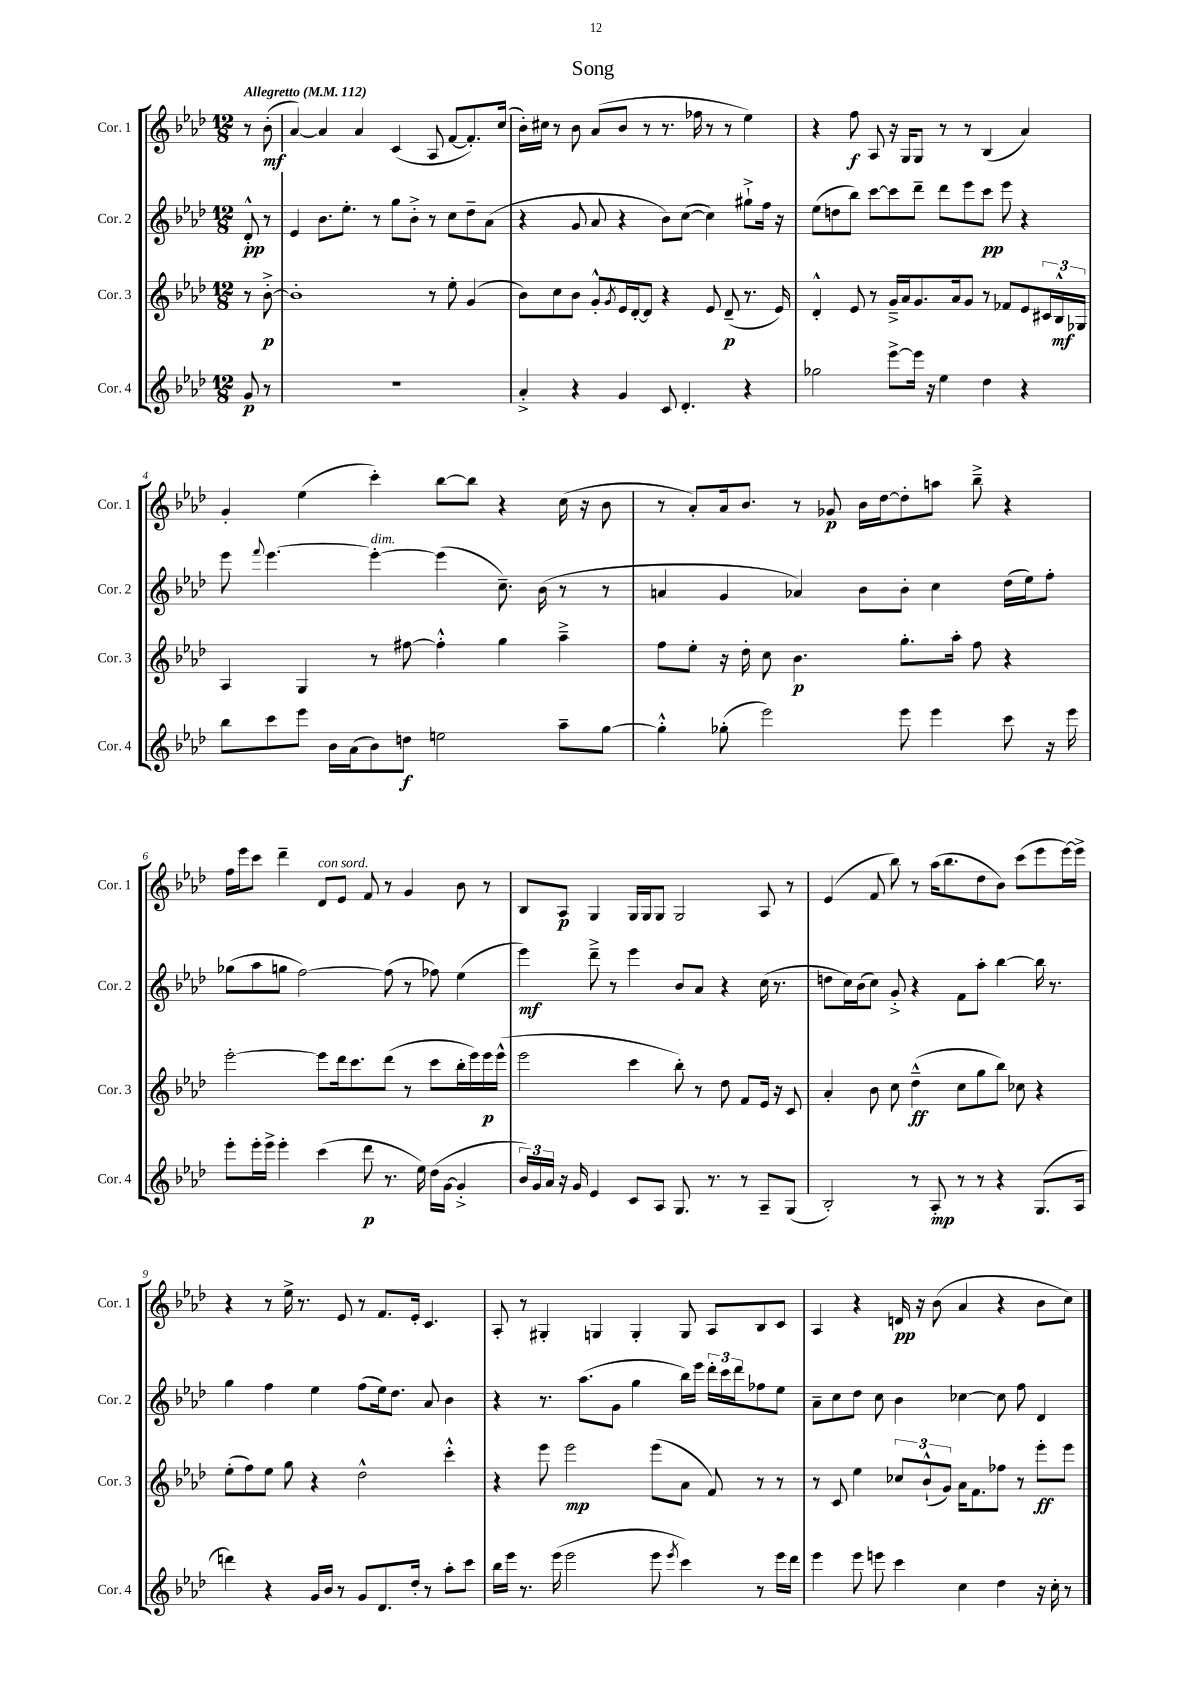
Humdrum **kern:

**kern	**kern	**kern	**kern
*staff4	*staff3	*staff2	*staff1
*clefG2	*clefG2	*clefG2	*clefG2
*k[b-e-a-d-]	*k[b-e-a-d-]	*k[b-e-a-d-]	*k[b-e-a-d-]
*M12/8	*M12/8	*M12/8	*M12/8
*MM112	*MM112	*MM112	*MM112
8g	8r	8d-'^^	8r
8r	[8b-'^	8r	(8b-'
=	=	=	=
1.r	1b-']	4e-	[4a-)
.	.	8.b-	4a-]
.	.	8.ee-'	.
.	.	.	4a-
.	.	8r	.
.	.	8gg	(4c
.	.	8b-'^	.
.	8r	8r	8A-
.	8ee-'	8cc	[8f
.	(4g	8dd-~	8.f'])
.	.	(8a-	.
.	.	.	(16cc
=	=	=	=
4a-'^	8b-)	4r	16b-')
.	.	.	16cc#
.	8cc	.	8r
4r	8b-	8g	8b-
.	8g'^^	8a-	(8a-
.	8qg	.	.
4g	16e-	4r	8b-
.	[16d-'	.	.
.	8d-]	.	8r
8c	4r	8b-)	8.r
4.d-'	.	([8cc	.
.	.	.	16ff-
.	8e-	4cc])	8r
.	(8d-~	.	8r
4r	8.r	8gg#`^	4ee-)
.	.	16ff	.
.	16e-)	16r	.
=	=	=	=
2gg-	4d-'^^	(8ee-	4r
.	.	8dd	.
.	8e-	8bb-)	8ff
.	8r	[8ccc	8A-
[8eee-^	16g~^	8ccc]	16r
.	16a-	.	16G
16eee-]	8.g	8ddd-~	8G
16r	.	.	.
4ee-	.	8ddd-	8r
.	16a-	.	.
.	8g	8eee-	8r
4dd-	8r	8ccc	(4B-
.	8f-	8eee-	.
4r	8e-	4r	4a-)
.	24c#	.	.
.	24B-^^	.	.
.	24G-	.	.
=	=	=	=
8bb-	4A-	8eee-	4g'
.	.	8qqfff	.
8ccc	.	[4.eee-	.
8eee-	4G	.	(4ee-
16b-	.	.	.
(16a-	.	.	.
8b-)	8r	4eee-'_	4ccc')
8dd	[8ff#	.	.
2ee	4ff#'^^]	(4eee-]	[8bb-
.	.	.	8bb-]
.	4gg	8.cc~)	4r
.	.	(16b-	.
8aa-~	4aa-~^	8r	(16cc
.	.	.	16r
[8gg	.	8r	8b-
=	=	=	=
4gg'^^]	8ff	4a	8r
.	8ee-'	.	8a-')
(8gg-'	16r	4g	16a-
.	16dd-'	.	8.b-
2eee-)	8cc	.	.
.	4.b-	4a-)	8r
.	.	.	8g-
.	.	8b-	16b-
.	.	.	[16dd-
8eee-	8.gg'	8b-'	8dd-']
4eee-	.	4cc	8aa
.	16aa-'	.	.
.	8ff	.	8bb-~^
8ccc	4r	(16dd-	4r
.	.	16ee-)	.
16r	.	8ff'	.
16eee-	.	.	.
=	=	=	=
8eee-'	[2eee-'	(8gg-	16ff
.	.	.	16eee-
16eee-'	.	8aa-	8ccc
16eee-^	.	.	.
4eee-'	.	8gg	4ddd-~
.	.	[2ff)	.
(4ccc	8eee-]	.	8d-
.	16ddd-	.	8e-
.	8.ccc	.	.
8ddd-	.	.	8f
8.r	(8ddd-	(8ff]	8r
.	8r	8r	4g
16ee-)	.	.	.
(16dd-	8ccc	8ff-)	.
[16g	.	.	.
4g'^]	16bb-'	(4ee-	8b-
.	16eee-)	.	.
.	16eee-	.	8r
.	(16eee-^^	.	.
=	=	=	=
24b-)	2eee-	4eee-)	8B-
24g	.	.	.
24a-	.	.	.
16r	.	.	8A-
16g	.	.	.
4e-	.	8ddd-~^	4G
.	.	8r	.
8c	4ccc	4eee-	16G
.	.	.	16G
8A-	.	.	8G
8.G	8bb-')	8b-	2G
.	8r	8a-	.
8.r	.	.	.
.	8dd-	4r	.
8r	8f	.	.
8A-~	16e-	(16cc	8A-
.	16r	8.r	.
(8G	8c	.	8r
=	=	=	=
2B-')	4a-'	8dd	(4e-
.	.	16cc)	.
.	.	(16b-	.
.	8b-	8cc)	8f
.	8cc	8g'^	8bb-)
8r	(4dd-~^^	4r	8r
8A-'	.	.	(16aa-
.	.	.	8.bb-
8r	8cc	8f	.
8r	8gg	8aa-'	8dd-
4r	8bb-)	[4bb-	8b-)
.	8cc-	.	(8ccc
(8.G	4r	16bb-]	8eee-
.	.	8.r	.
.	.	.	[16eee-)
16A-	.	.	16eee-^]
=	=	=	=
4ddd)	(8ee-'	4gg	4r
.	8ff)	.	.
4r	8ee-	4ff	8r
.	8gg	.	16ee-^
.	.	.	8.r
16g	4r	4ee-	.
16b-	.	.	.
8r	.	.	8e-
8g	2dd-^^	(8ff	8r
8.d-	.	16ee-)	8.f
.	.	8.dd-	.
16dd-'	.	.	16e-'
8r	.	8a-	4.c
8aa-'	4ccc'^^	4b-	.
8ccc	.	.	.
=	=	=	=
16bb-	4r	4r	8A-'
16eee-	.	.	.
8.r	.	.	8r
.	8eee-	8.r	4G#'
(16eee-	.	.	.
2eee-	2eee-	.	.
.	.	(8.aa-	.
.	.	.	4G
.	.	8g	.
.	.	4gg	4G'
8eee-	(8eee-	.	.
8qeee-	.	.	.
4ccc)	8a-	16bb-)	8G
.	.	16eee-	.
.	8f)	24ddd-'	8A-
.	.	24ccc	.
.	.	24ddd-	.
8r	8r	8ff-	8B-
16eee-	8r	8ee-	8c
16ddd-	.	.	.
=	=	=	=
4eee-	8r	8a-~	4A-
.	8c	8cc	.
8eee-	4ee-	8dd-	4r
8eee	.	8cc	.
4ccc	12cc-	4b-	16d
.	.	.	16r
.	(12b-`^^	.	.
.	.	.	(8b-
.	12g)	.	.
4cc	16a-	[4cc-	4a-
.	8.f	.	.
4dd-	8ff-	8cc-]	4r
.	8r	8ff	.
16r	8eee-'	4d-	8b-
16cc'	.	.	.
8r	8eee-	.	8cc)
==	==	==	==
*-	*-	*-	*-
